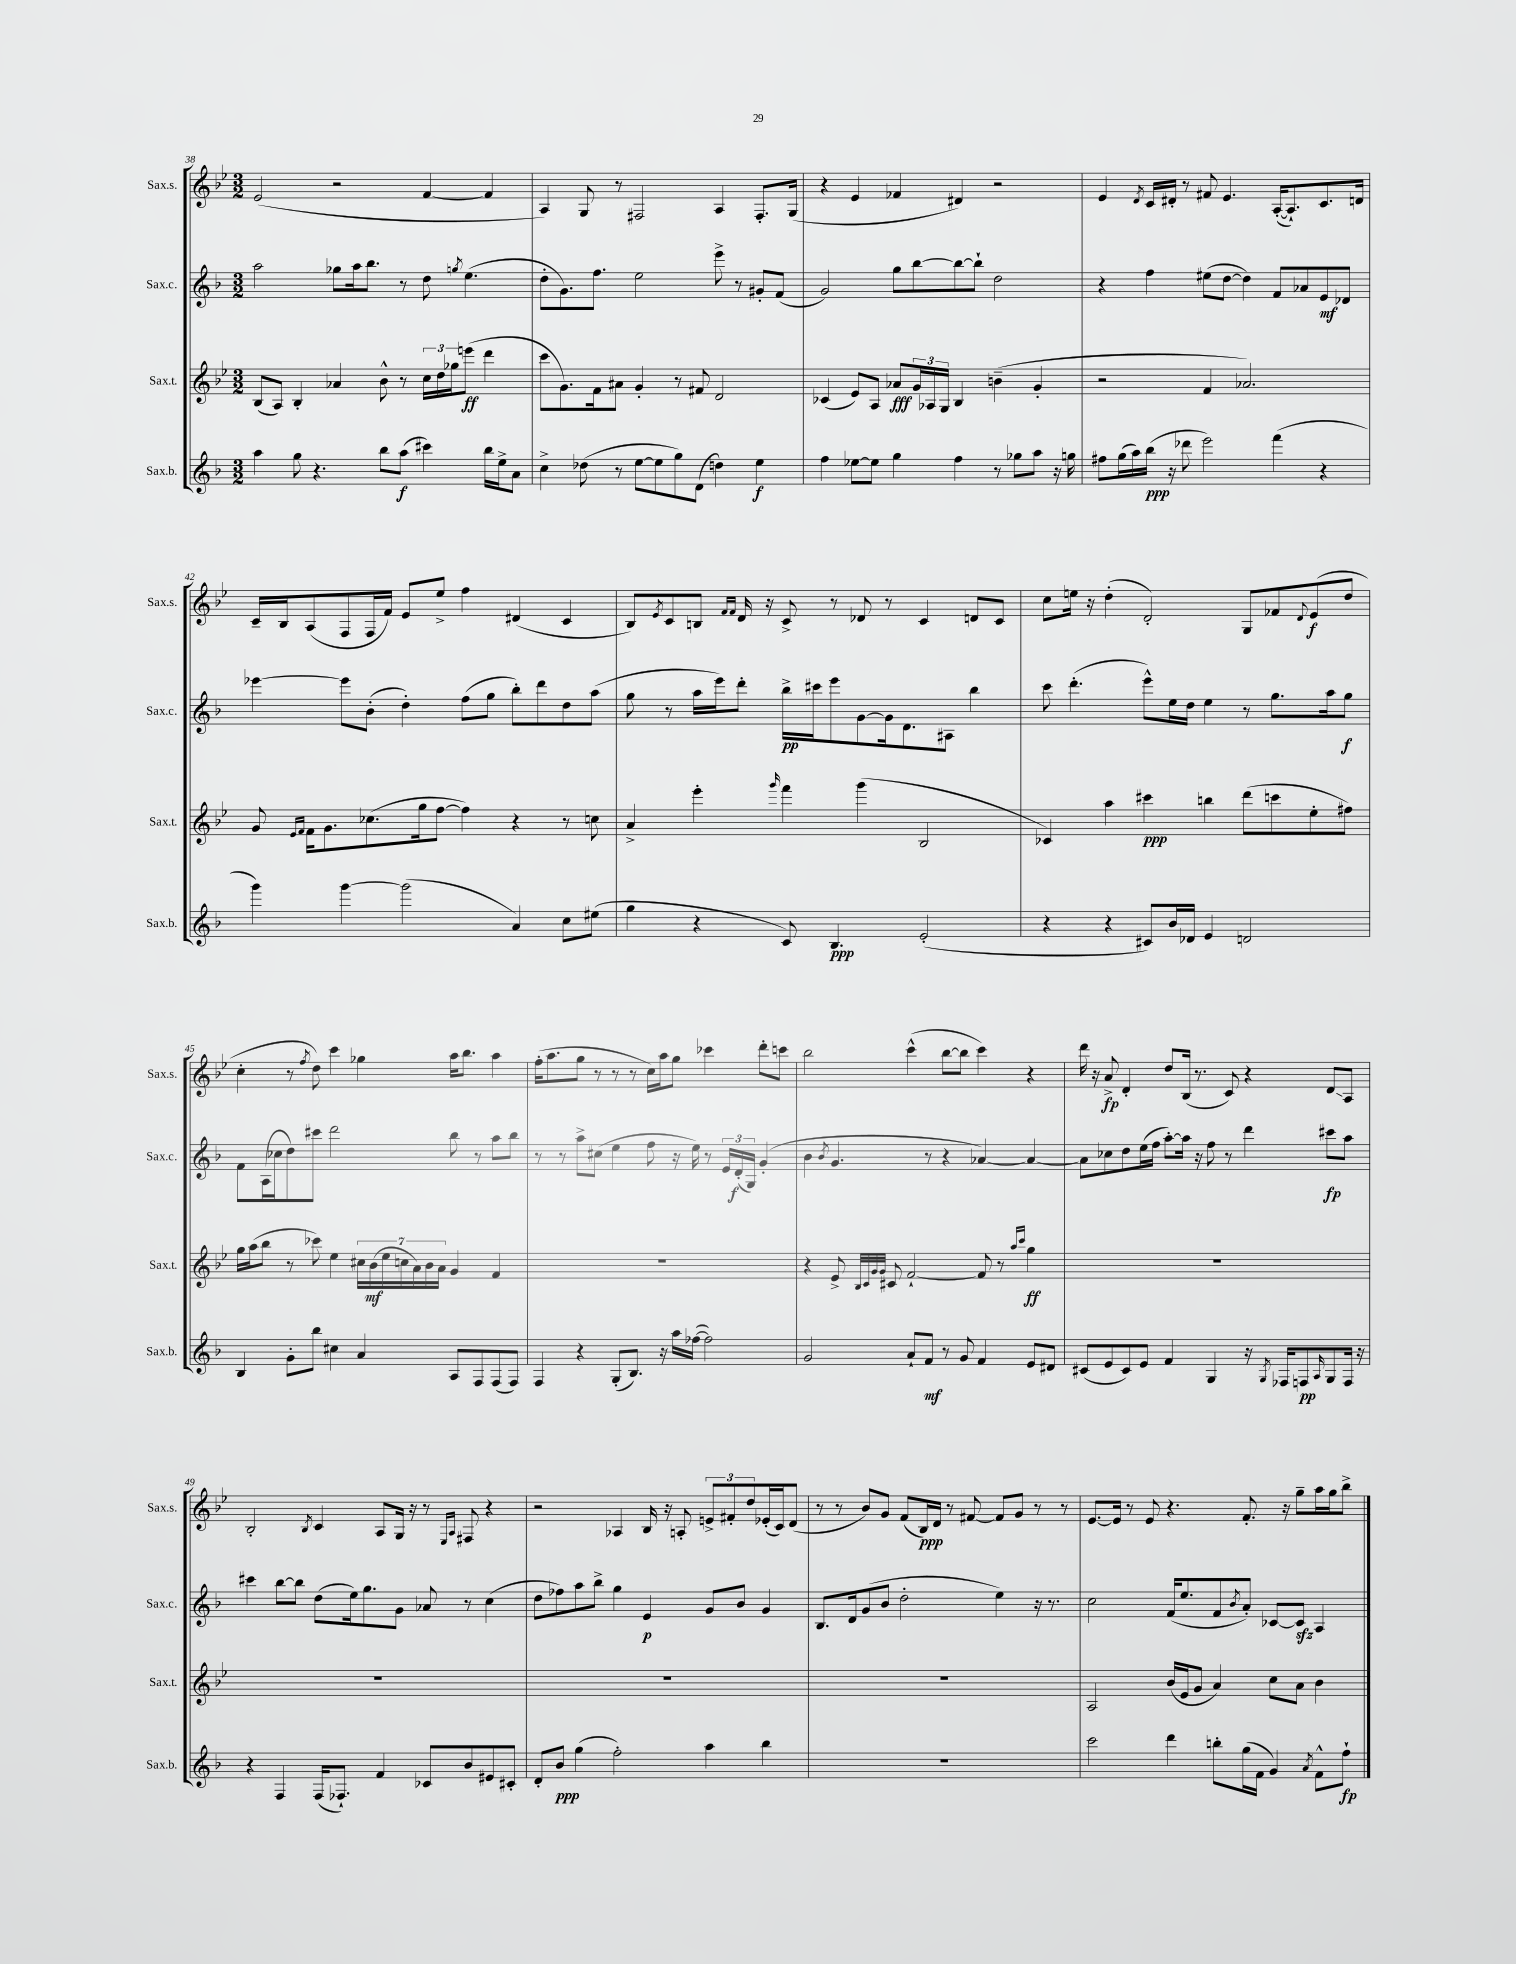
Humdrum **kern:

**kern	**kern	**kern	**kern
*staff4	*staff3	*staff2	*staff1
*clefG2	*clefG2	*clefG2	*clefG2
*k[b-]	*k[b-e-]	*k[b-]	*k[b-e-]
*M3/2	*M3/2	*M3/2	*M3/2
4aa\	(8B-/L	2aa\	(2e-/
.	8A/J)	.	.
8gg\	4B-'/	.	.
4.r	.	.	.
.	4a-/	8gg-\L	2r
.	.	16aa\k	.
.	.	8.bb-\J	.
8bb-\L	8b-^^\	.	.
(8aa\J	8r	8r	.
4ccc#\)	24cc\LL	8dd\	[4f/
.	24dd\	.	.
.	24gg-\J	.	.
.	.	8qgg/	.
.	(8eee\J	(4.ee\	.
16bb-\LL	4ddd\	.	4f/]
16ee^\J	.	.	.
8a\J	.	.	.
=	=	=	=
4cc^\	8ccc\L	8dd'\L	4A/)
.	8.g\)	8.g\)	.
(8dd-\	.	.	8G/
.	16f\k	8.ff\J	.
8r	8a#\J	.	8r
[8ee\L	4g'/	2ee\	2F#/
8ee\]	.	.	.
8gg\)	8r	.	.
(8d\J	8f#/	.	.
4dd\)	2d/	8eee^\	4A/
.	.	8r	.
4ee\	.	8g#'/L	8.F#'/L
.	.	(8f/J	.
.	.	.	(16G/Jk
=	=	=	=
4ff\	(4c-/	2g/)	4r
[8ee-\L	8e-/L)	.	4e-/
8ee-\]J	8A/J	.	.
4gg\	8a-/L	8gg\L	4f-/
.	24g/L	[8bb-\	.
.	24A-/	.	.
.	24G/JJ	.	.
4ff\	4B-/	8bb-\_	4d#/)
.	.	8bb-`\]J	.
8r	(4b~\	2dd\	2r
8gg-\L	.	.	.
8aa\J	4g'/	.	.
16r	.	.	.
16gg\	.	.	.
=	=	=	=
8ff#\L	2r	4r	4e-/
(16gg\L	.	.	.
16aa\)	.	.	.
.	.	.	8qd/
(16bb-\JJ	.	4ff\	16c/LL
16r	.	.	16d#'/JJ
8ddd-\	.	.	8r
2eee\)	4f/	(8ee#\L	8f#/
.	.	[8dd\J	4.e-/
.	2.a-/)	4dd\])	.
(4fff\	.	8f/L	([16A'/LK
.	.	.	8.A`/])
.	.	8a-/	.
4r	.	8e/	8.c/
.	.	8d-/J	.
.	.	.	16d/Jk
=	=	=	=
4ggg\)	8g/	[4eee-\	16c~/LL
.	.	.	16B-/J
.	16qqe-/LL	.	.
.	16qqf/JJ	.	.
.	16f\LK	.	(8A/
.	8.g\	.	.
[4ggg\	.	8eee-\]L	8F/
.	(8.cc-\	(8b-'\J	16F/L
.	.	.	16f/JJ)
(2ggg\]	.	4dd'\)	8e-/L
.	16gg\k	.	.
.	[8ff\J	.	8ee-^/J
.	4ff\])	(8ff\L	4ff\
.	.	8gg\J	.
4a/)	4r	8bb-'\L)	(4d#/
.	.	8ddd\	.
8cc\L	8r	8dd\	4c/
(8ee#\J	8cc\	(8aa\J	.
=	=	=	=
4gg\	4a^/	8gg\	8B-/L)
.	.	.	8qe-/
.	.	8r	8c/
4r	4eee-'\	16aa\LL	8B/J
.	.	16eee\J)	.
.	.	.	16qqf/LL
.	.	.	16qqf/JJ
.	.	8ddd'\J	16d/
.	.	.	16r
.	16qqggg/	.	.
8c/)	4fff\	16bb-^\LL	8c^/
.	.	16ccc#\J	.
4.B-/	.	8eee\	8r
.	(4ggg\	[8g\	8d-/
.	.	16g\]k	8r
.	.	8.d\	.
(2e'/	2B-/	.	4c/
.	.	8A#\J	.
.	.	4bb-\	8d/L
.	.	.	8c/J
=	=	=	=
4r	4c-/)	8ccc\	8cc\L
.	.	(4.ddd'\	16ee\Jk
.	.	.	16r
4r	4aa\	.	(4dd'\
8c#/L)	4ccc#\	8eee^^\L)	2d'/)
16b-/L	.	16ee\L	.
16d-/JJ	.	16dd\JJ	.
4e/	4bb\	4ee\	.
2d/	(8ddd\L	8r	8G/L
.	8ccc\	8.gg\L	8f-/
.	.	.	8qqd/
.	8ee-'\	.	(8e-/
.	.	16aa\k	.
.	8ff#\J)	8gg\J	8dd/J
=	=	=	=
4B-/	16gg\LL	8f\L	4cc'\
.	(16aa\J	.	.
.	8bb-\J	(16A\L	.
.	.	16cc-\J	.
8g'\L	8r	8dd\)	8r
.	.	.	8qff/
8bb-\J	8ccc-\)	8ccc#\J	8dd\)
4cc#\	4ee-\	2ddd\	4ccc\
4a/	28cc#\LL	.	4gg-\
.	(28b-\	.	.
.	28ee-\	.	.
.	28cc\	.	.
.	28a\)	.	.
.	28b-\	.	.
.	28a\JJ	.	.
8A/L	4g/	8bb-\	16aa\LK
.	.	.	8.bb-\J
8F/	.	8r	.
(8F/	4f/	8aa\L	4aa\
8F/J)	.	8bb-\J	.
=	=	=	=
4F/	1.r	8r	(16ff'\LK
.	.	.	8.aa\
.	.	8r	.
4r	.	8aa^\L	8gg\J
.	.	(8cc#\J	8r
(8G'/L	.	4ee\	8r
8.B-/J)	.	.	8r
.	.	8ff\	16cc\LL)
16r	.	.	16aa\J
16aa\LL	.	16r	8gg\J
([16ff-\JJ	.	16ee\)	.
2ff-\])	.	8r	4ccc-\
.	.	24e/LL	.
.	.	(24d'/	.
.	.	24G/JJ)	.
.	.	(4g'/	8ddd'\L
.	.	.	8ccc\J
=	=	=	=
2g/	4r	4b-\	2bb-\
.	.	8qb-/	.
.	8e-^/	4.g/	.
.	32qqB-/LLL	.	.
.	32qqc/	.	.
.	32qqg/	.	.
.	32qqg/JJJ	.	.
.	8c#/	.	.
8a`/L	[2f`/	.	(4ccc^^\
8f/J	.	8r	.
8r	.	4r	[8bb-\L
8g/	.	.	8bb-\]J
4f/	8f/]	[4a-/)	4ccc\)
.	8r	.	.
.	16qqaa/LL	.	.
.	16qqccc/JJ	.	.
8e/L	4gg\	4a-/_	4r
8d#/J	.	.	.
=	=	=	=
(8c#/L	1.r	8a-\]L	16ddd\
.	.	.	16r
8e/	.	8cc-\	8a^/
8c#/)	.	8dd\	4d'/
8e/J	.	(16ee\L	.
.	.	16ff\JJ	.
4f/	.	[8aa'\L)	8dd/L
.	.	16aa\]Jk	(16B-/Jk
.	.	16r	8.r
4G/	.	8ff\	.
.	.	8r	8c/)
16r	.	4ddd\	4r
8qG/	.	.	.
16F-/LK	.	.	.
8F/	.	.	.
16qqA/	.	.	.
8G/	.	8ccc#\L	8d/L
16F/Jk	.	8aa\J	8A/J
16r	.	.	.
=	=	=	=
4r	1.r	4ccc#\	2B-'/
4F/	.	[8bb-\L	.
.	.	8bb-\]J	.
.	.	.	8qB-/
(16F/LK	.	(8dd\L	4c/
8.F-`/J)	.	.	.
.	.	16ee\k)	.
.	.	8.gg\	.
4f/	.	.	8A/L
.	.	8g\J	16G/Jk
.	.	.	16r
8c-/L	.	8a-/	8r
.	.	.	16qqE-/LL
.	.	.	16qqA/JJ
8b-/	.	8r	8F#/
8e#/	.	(4cc\	4r
8c#'/J	.	.	.
=	=	=	=
8d'/L	1.r	8dd\L	2r
8b-/J	.	8ff-\)	.
(4gg\	.	8aa\	.
.	.	8bb-^\J	.
2ff'\)	.	4gg\	4A-/
.	.	4e/	16B-/
.	.	.	16r
.	.	.	8A'/
4aa\	.	8g/L	12e^/L
.	.	.	12f#'/
.	.	8b-/J	.
.	.	.	12dd/
4bb-\	.	4g/	(16e-'/L
.	.	.	16c/J)
.	.	.	(8d/J
=	=	=	=
1.r	1.r	8.B-/L	8r
.	.	.	8r
.	.	16d/k	.
.	.	(8g/	8b-/L)
.	.	8b-/J	8g/J
.	.	2dd'\	(8f/L
.	.	.	16B-/L)
.	.	.	16d/JJ
.	.	.	8r
.	.	.	[8f#/
.	.	4ee\)	8f#/]L
.	.	.	8g/J
.	.	16r	8r
.	.	8.r	.
.	.	.	8r
=	=	=	=
2ccc\	2A/	2cc\	[8.e-/L
.	.	.	16e-/]Jk
.	.	.	8r
.	.	.	8e-/
4ddd\	(16b-/LL	(16f/LK	4.r
.	16e-/J	8.ee/	.
.	8g/J	.	.
8bb'\L	4a/)	8f/	.
.	.	8qb-/	.
(16gg\L	.	8a'/J)	8.f'/
16f\JJ	.	.	.
4g/)	8cc\L	[8c-/L	.
.	.	.	16r
.	8a\J	8c-/]J	8gg~\L
8qa/	.	.	.
8f^^\L	4b-\	4A/	16aa\L
.	.	.	16gg\J
8ff`\J	.	.	8bb-^\J
==	==	==	==
*-	*-	*-	*-
